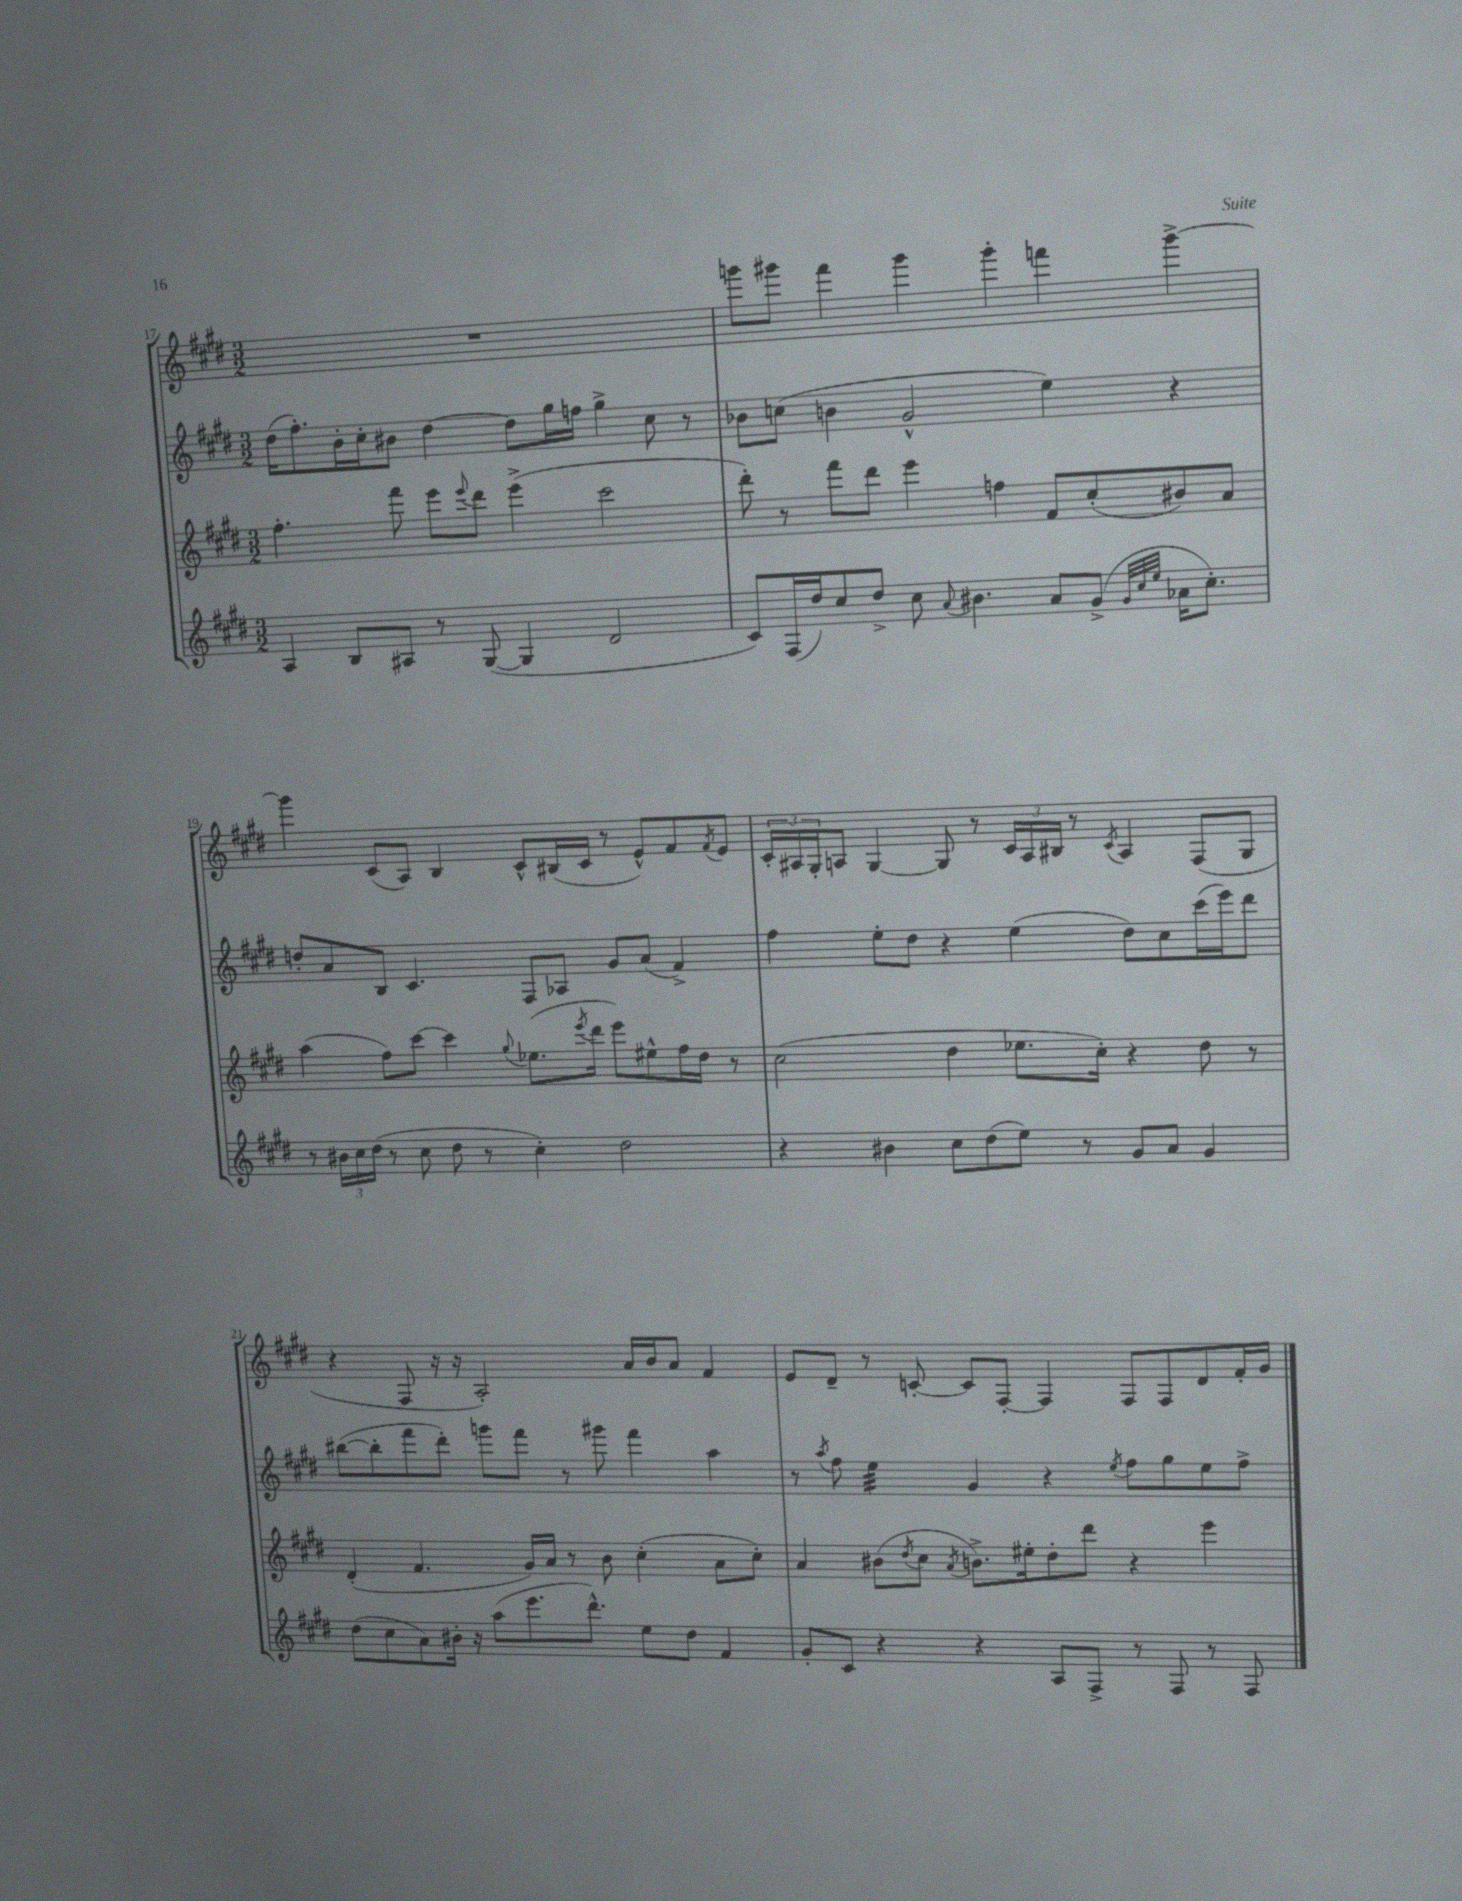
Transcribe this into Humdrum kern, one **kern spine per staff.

**kern	**kern	**kern	**kern
*staff4	*staff3	*staff2	*staff1
*clefG2	*clefG2	*clefG2	*clefG2
*k[f#c#g#d#]	*k[f#c#g#d#]	*k[f#c#g#d#]	*k[f#c#g#d#]
*M3/2	*M3/2	*M3/2	*M3/2
4A/	4.ff#'\	(16dd#\LK	1.r
.	.	8.ff#'\)	.
8B/L	.	16b'\L	.
.	.	16cc#'\J	.
8A#/J	8fff#\	8b#\J	.
8r	8eee\L	[4dd#\	.
.	8qqeee/	.	.
([8G#/	8ddd#\J	.	.
4G#/]	(4eee^\	8dd#\]L	.
.	.	16gg#\L	.
.	.	16ff\JJ	.
2d#/	2ccc#\	4gg#^\	.
.	.	8cc#\	.
.	.	8r	.
=	=	=	=
8c#/L)	8ddd#'\)	8b-\L	8ggg\L
(16F#/L	8r	(8cc\J	8ggg#\J
16dd#/J)	.	.	.
8cc#/	8fff#\L	4b\	4fff#\
8dd#^/J	8ddd#\J	.	.
8cc#\	4eee\	2g#^^/	4ggg#\
8qqa/	.	.	.
4.b#\	.	.	.
.	4ff\	.	4ggg#'\
8a/L	8f#/L	4ee\)	4fff\
(8g#^/J	(8cc#'/	.	.
32qqg#/LLL	.	.	.
32qqcc#/	.	.	.
32qqee/JJJ	.	.	.
16a-\LK	8b#/)	4r	[4ggg#^\
8.cc#'\J)	.	.	.
.	8a/J	.	.
=	=	=	=
8r	(4aa\	8dd'/L	4ggg#\]
24b#\LL	.	8a/	.
24cc#\	.	.	.
(24dd#\JJ	.	.	.
8r	8ff#\L)	8B/J	(8c#/L
8cc#\	[8ccc#\J	4.c#/	8A/J)
8dd#\	4ccc#\]	.	4B/
8r	.	.	.
.	8qqgg#/	.	.
4cc#'\)	(8.ee-\L	8F#/L	8c#^^/L
.	.	8A-/J	(16B#/L
.	8qeee/	.	.
.	16ddd#\Jk	.	16c#/JJ
2dd#\	8eee\L)	8g#/L	8r
.	8ee#^^\	(8a/J	8e^^/L)
.	16ff#\L	4f#^/)	8f#/
.	16dd#\JJ	.	.
.	.	.	8qf#/
.	8r	.	8e/J
=	=	=	=
4r	(2cc#\	4ff#\	24c#'/LL
.	.	.	24A#/
.	.	.	24G#'/J
.	.	.	8A/J
4b#\	.	8ee'\L	[4G#/
.	.	8dd#\J	.
8cc#\L	4dd#\	4r	8G#/]
(8dd#\	.	.	8r
8ee\J)	8.ee-\L	(4ee\	24c#/LL
.	.	.	24A/
.	.	.	24B#/JJ
8r	.	.	8r
.	16cc#'\Jk)	.	.
.	.	.	8qc#/
8g#/L	4r	8dd#\L)	4A/
8a/J	.	8cc#\	.
4g#/	8dd#\	(16ccc#\L	(8F#/L
.	.	16eee\J)	.
.	8r	8ddd#\J	8G#/J
=	=	=	=
(8dd#\L	(4d#'/	([8bb#\L	4r
8cc#\	.	8bb#'\]	.
8a\)	4.f#/	8fff#\	8F#/
16b#'\Jk	.	8ddd#'\J)	16r
16r	.	.	16r
(8aa\L	.	8ggg\L	2A'/)
8.eee\	16g#/LL)	8fff#\J	.
.	16a/JJ	.	.
.	8r	8r	.
8.ddd#^^\J)	.	.	.
.	8b\	8ggg#\	.
8ee\L	(4cc#'\	4fff#\	16a/LL
.	.	.	16b/J
8dd#\J	.	.	8a/J
4f#/	8a\L	4aa\	4f#/
.	8cc#'\J)	.	.
=	=	=	=
8g#'/L	4a/	8r	8e/L
.	.	8qaa/	.
8c#/J	.	8ff#\	8d#~/J
4r	(8b#\L	4ee\	8r
.	8qdd#/	.	.
.	8cc#\J	.	[8c'/
.	8qa/	.	.
4r	8.b^\L)	4g#/	8c/]L
.	.	.	[8F#'/J
.	16ee#'\k	.	.
8A/L	8dd#'\	4r	4F#/]
8F#^/J	8ddd#\J	.	.
.	.	8qee/	.
8r	4r	8ff#\L	8F#/L
8F#/	.	8gg#\	8F#/
8r	4eee\	8ee\	8d#/
8F#/	.	8ff#^\J	16f#'/L
.	.	.	16g#/JJ
==	==	==	==
*-	*-	*-	*-
